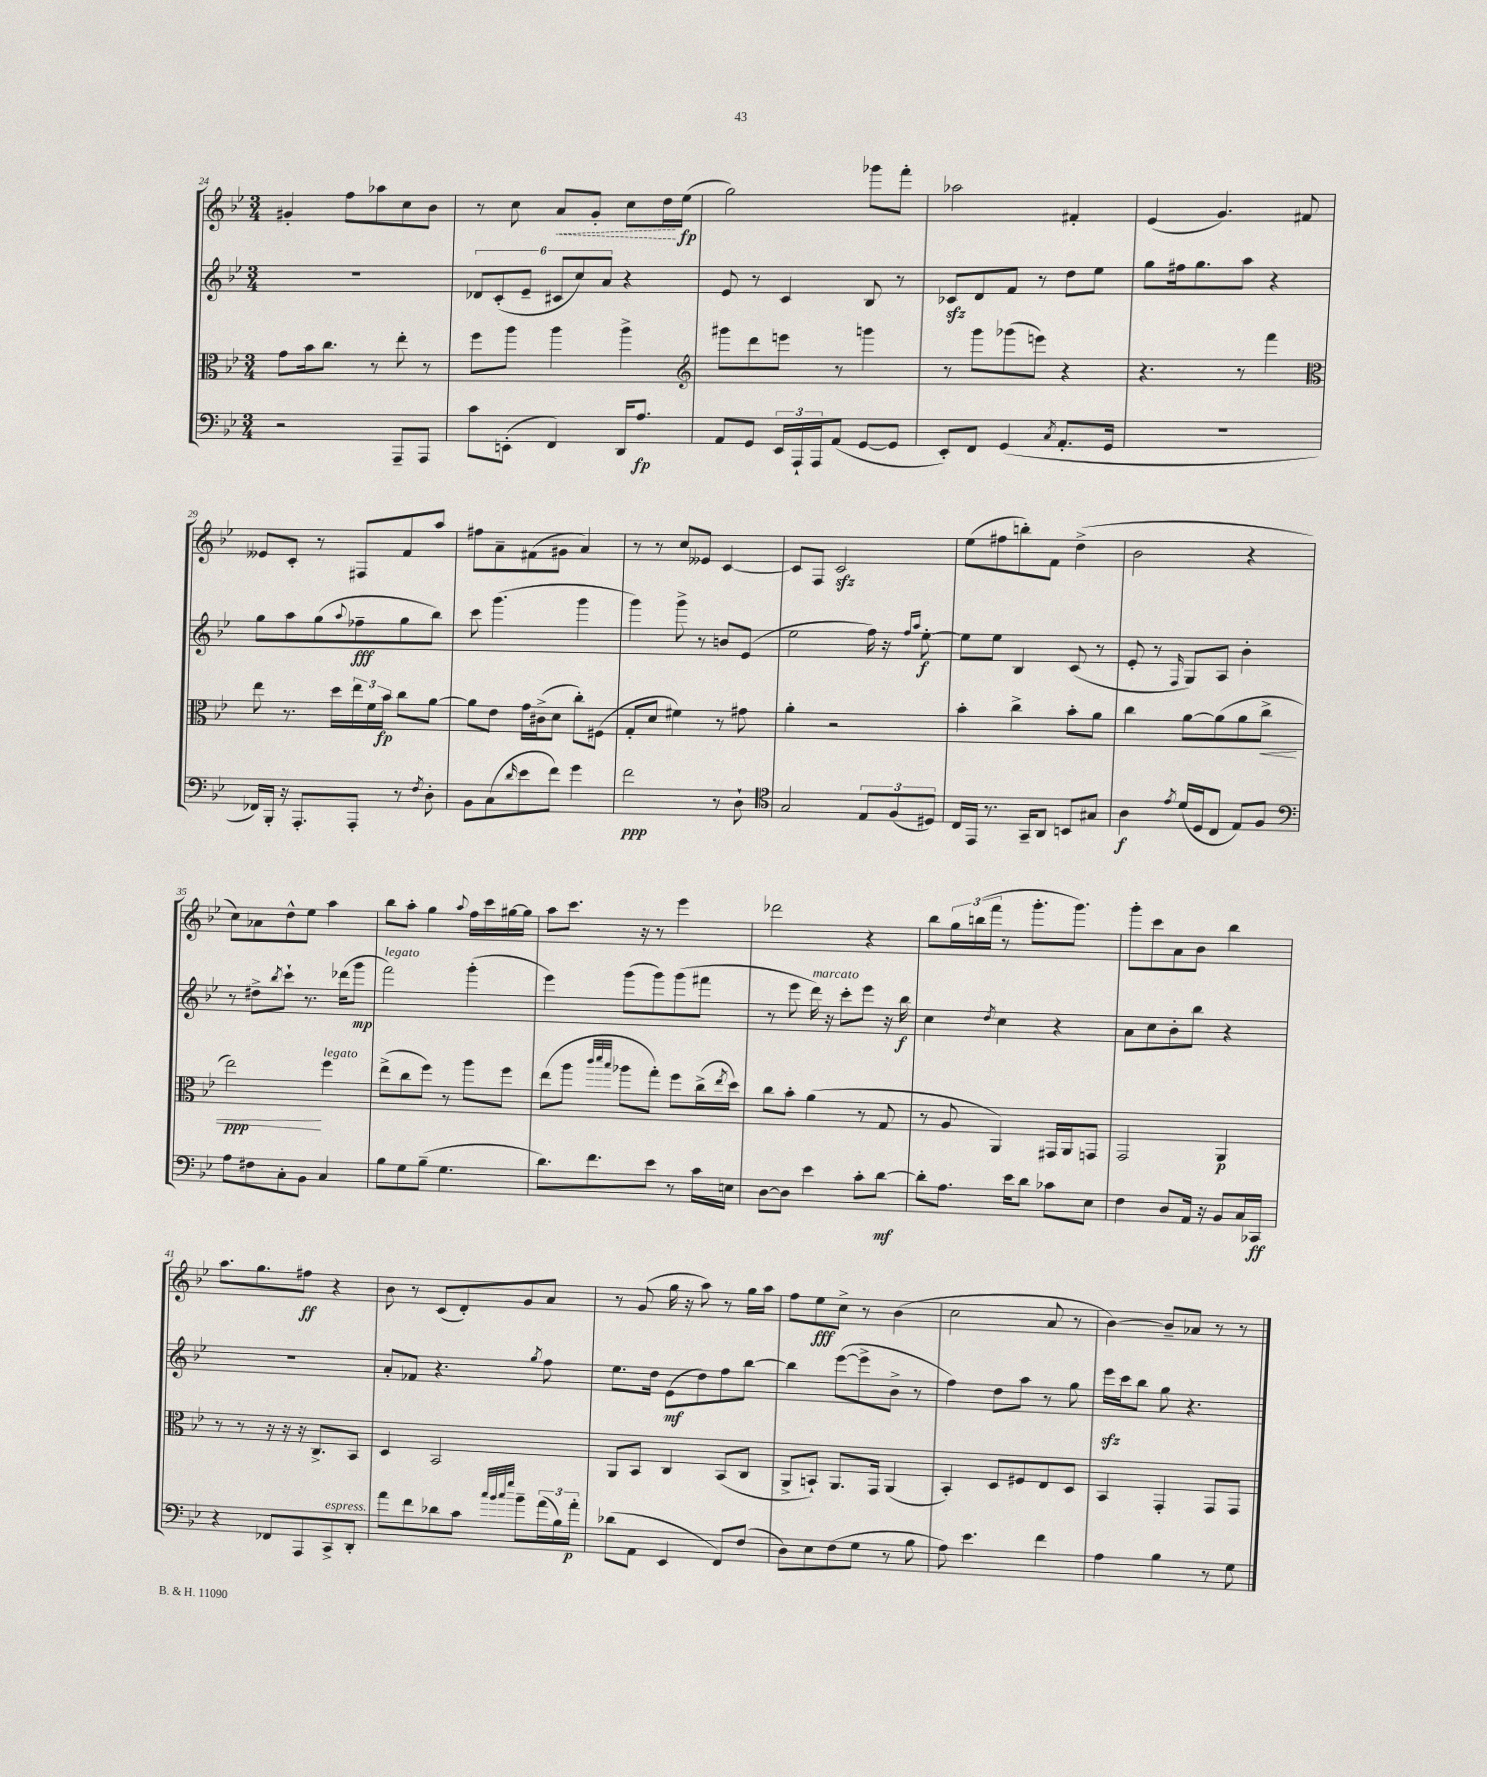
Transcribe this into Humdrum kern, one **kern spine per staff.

**kern	**kern	**kern	**kern
*staff4	*staff3	*staff2	*staff1
*clefF4	*clefC3	*clefG2	*clefG2
*k[b-e-]	*k[b-e-]	*k[b-e-]	*k[b-e-]
*M3/4	*M3/4	*M3/4	*M3/4
2r	8g\L	2.r	4g#'/
.	16b-\k	.	.
.	8.cc\J	.	.
.	.	.	8ff\L
.	8r	.	8aa-\
8AAA~/L	8ee-'\	.	8cc\
8AAA/J	8r	.	8b-\J
=	=	=	=
8c\L	8ff\L	12d-/L	8r
.	.	(12c'/	.
(8EE'\J	8aa\J	.	8cc\
.	.	12e-~/J	.
4FF/)	4aa\	12c#/L	8a/L
.	.	12cc/)	.
.	.	.	8g'/J
.	.	12a/J	.
16DD/LK	4aa^\	4r	8cc\L
8.A/J	.	.	.
.	.	.	16dd\L
.	.	.	(16ee-\JJ
=	=	=	=
*	*clefG2	*	*
8AA/L	8ggg#\L	8e-/	2gg\)
8GG/J	8ddd\	8r	.
24EE-/LL	8eee\J	4c/	.
24AAA`/	.	.	.
24AAA/J	.	.	.
(8AA/J	8r	.	.
[8GG/L	4ggg\	8B-/	8ggg-\L
8GG/]J	.	8r	8fff'\J
=	=	=	=
8EE-'/L)	8r	8c-/L	2aa-\
8FF/J	8ggg\L	8d/	.
(4GG/	(8ggg-\	8f/J	.
.	8eee\J)	8r	.
8qC/	.	.	.
8.AA'/L	4r	8dd\L	4f#'/
.	.	8ee-\J	.
16GG/Jk	.	.	.
=	=	=	=
2.r	4.r	8gg\L	(4e-/
.	.	16ff#\k	.
.	.	8.gg\	.
.	.	.	4.g/)
.	8r	8aa\J	.
.	4fff\	4r	.
.	.	.	8f#/
=	=	=	=
*	*clefC3	*	*
16FF-/LL)	8ee-\	8gg\L	8e--/L
16BBB-'/JJ	.	.	.
16r	8.r	8aa\	8c'/J
8.AAA'/L	.	.	.
.	.	(8gg\	8r
.	16dd\LL	.	.
.	.	8qqaa/	.
8AAA'/J	24ee-\	8ff-~\	8F#/L
.	24f\	.	.
.	24b-\JJ	.	.
8r	8cc\L	8gg\	8f/
8qF/	.	.	.
8D'\	[8a\J	8bb-\J)	8aa/J
=	=	=	=
8BB-\L	8a\]L	8ccc\	8ff#\L
(8C\	8e-\J	(4.ggg\	8a~\
16qqd/	.	.	.
8e-\	16g\LL	.	(8f#\
.	(16c#^\J	.	.
8f\J)	8d\J	.	8g#\J
4g\	8cc'\L)	4ggg\	4a/)
.	(8F#\J	.	.
=	=	=	=
2f\	8G'/L	4ggg\)	8r
.	8d/J	.	8r
.	4f#\)	8ggg^\	8cc/L
.	.	8r	8e--/J
8r	8r	8b/L	[4c/
8D`\	8g#\	(8e-/J	.
=	=	=	=
*clefC4	*	*	*
2G/	4a'\	2ee-\	8c/]L
.	.	.	8F/J
.	2r	.	2c/
12E-/L	.	16ff\)	.
.	.	16r	.
(12F/	.	.	.
.	.	16qqff/LL	.
.	.	16qqaa/JJ	.
.	.	[8ee-'\	.
12D#/J)	.	.	.
=	=	=	=
16C/LL	4b-'\	8ee-\]L	(8ee-\L
16EE-/JJ	.	.	.
8.r	.	8ee-\J	8ff#\
.	4cc^\	4B-/	8bb'\)
16GG~/LK	.	.	.
8AA/J	.	.	8f\J
8BB/L	8b-'\L	(8c/	(4dd^\
8G#/J	8a\J	8r	.
=	=	=	=
4A\	4cc\	8e-'/	2b-\
.	.	8r	.
8qe-/	.	16qqF/	.
(16d/LL	[8a\L	8G/L)	.
16D/J	.	.	.
8C/J	(8a\]	8A/J	.
8E-/L)	8a\	4b-'\	4r
8F/J	8cc^\J	.	.
=	=	=	=
*clefF4	*	*	*
8A\L	2ee-\)	8r	8cc\L)
8F#\	.	8dd#^\L	8a-\
.	.	8qbb-/	.
8C'\	.	8ccc`\J	8dd^^\
8BB-\J	.	8.r	8ee-\J
4C/	4ff\	.	4aa\
.	.	(16ddd-\LK	.
.	.	8ggg\J	.
=	=	=	=
8B-\L	(8ee-^\L	2fff\)	8bb-\L
8G\	8cc\	.	8aa'\J
(8B-~\J	8ff\J)	.	4gg\
4.G\	8r	.	.
.	.	.	8qqaa/
.	8aa\L	(4ggg'\	16ff\LL
.	.	.	16ccc\
.	8ff\J	.	[16gg#\
.	.	.	16gg#\]JJ
=	=	=	=
8.d\L)	(8ee-\L	4eee-\)	8aa\L
.	8aa\J	.	8.ccc\J
8.f\	.	.	.
.	32qqccc/LLL	.	.
.	32qqddd/	.	.
.	32qqbb-/JJJ	.	.
.	8aa-\L	(8ggg\L	.
.	.	.	16r
8e-\J	8gg'\J)	8ggg\)	8r
8r	8ff\L	(8ggg\	4eee-\
16c\LL	(16cc^\L	8fff#\J	.
.	8qee-/	.	.
16E\JJ	16dd\JJ)	.	.
=	=	=	=
[8D\L	8cc\L	8r	2ddd-\
8D\]J	8b-'\J	8eee-\	.
4e-\	(4a\	16ddd\)	.
.	.	16r	.
.	.	8ccc'\L	.
8c'\L	8r	8eee-\J	4r
[8d\J	8G/	16r	.
.	.	16bb-\	.
=	=	=	=
8d'\]L	8r	4cc\	8bb-\L
8.A\J	8A/	.	24gg\L
.	.	.	(24bb\
.	.	.	24fff\JJ
.	.	8qdd/	.
.	4AA/)	4cc\	8r
16e-\LK	.	.	.
8d\J	.	.	8.ggg'\L
8c-\L	16GG#/LL	4r	.
.	16AA/J	.	8.ggg\J)
8E-\J	8GG/J	.	.
=	=	=	=
4F\	2GG/	8a\L	8ggg'\L
.	.	8cc\	8ccc\
8D/L	.	8b-'\	8a\
16AA/Jk	.	8bb-\J	8b-\J
16r	.	.	.
8BB-/L	4AA/	4r	4bb-\
16C/L	.	.	.
16CC-/JJ	.	.	.
=	=	=	=
4r	8r	2.r	8.aa\L
.	8r	.	.
.	.	.	8.gg\
8FF-/L	16r	.	.
.	16r	.	.
8AAA/	16r	.	8ff#\J
.	8.C^/L	.	.
8CC^/	.	.	4r
8DD'/J	8BB-/J	.	.
=	=	=	=
8a\L	4D/	8a'/L	8b-\
8f\	.	8f-/J	8r
8d-\	2BB-/	4.r	(8c/L
8c\J	.	.	8d'/)
32qqcc/LLL	.	.	.
32qqb-/	.	.	.
32qqcc/	.	.	.
32qqgg/JJJ	.	.	.
8b-~\L	.	.	8g/
.	.	8qgg/	.
(24a\L	.	8ff\	8a/J
24B-\)	.	.	.
24a'\JJ	.	.	.
=	=	=	=
(8d-\L	8AA/L	8.ee-\L	8r
8AA\J	8BB-/J	.	(8g/
.	.	16dd\Jk	.
4EE-/	4C/	(8e-\L	16gg\
.	.	.	16r
.	.	8dd\)	8aa\)
8FF/L)	(8BB-/L	8ff\	8r
(8F/J	8C/J	[8bb-\J	16gg\LL
.	.	.	16aa\JJ
=	=	=	=
8D\L)	8AA^/L	4bb-\]	8ff\L
8E-\	8BB`/J)	.	8ee-\
(8F\	8.AA/L	([8eee-\L	8cc^\J
8G\J	.	8eee-^\]	8r
.	16GG/Jk	.	.
8r	(4AA/	8b-^\J	(4b-\
8B-\	.	8r	.
=	=	=	=
8A\)	4BB-'/)	4ff\)	2cc\
4.e-\	.	.	.
.	8D/L	8dd\L	.
.	8F#/	8aa\J	.
4f\	8E-/	8r	8a/
.	8D/J	8gg\	8r
=	=	=	=
4A\	4BB-/	16eee-\LL	[4b-\)
.	.	16ccc\J	.
.	.	8bb-\J	.
4B-\	4GG'/	8gg\	8b-~/]L
.	.	4.r	8a-/J
8r	8GG/L	.	8r
8G\	8GG/J	.	8r
==	==	==	==
*-	*-	*-	*-
